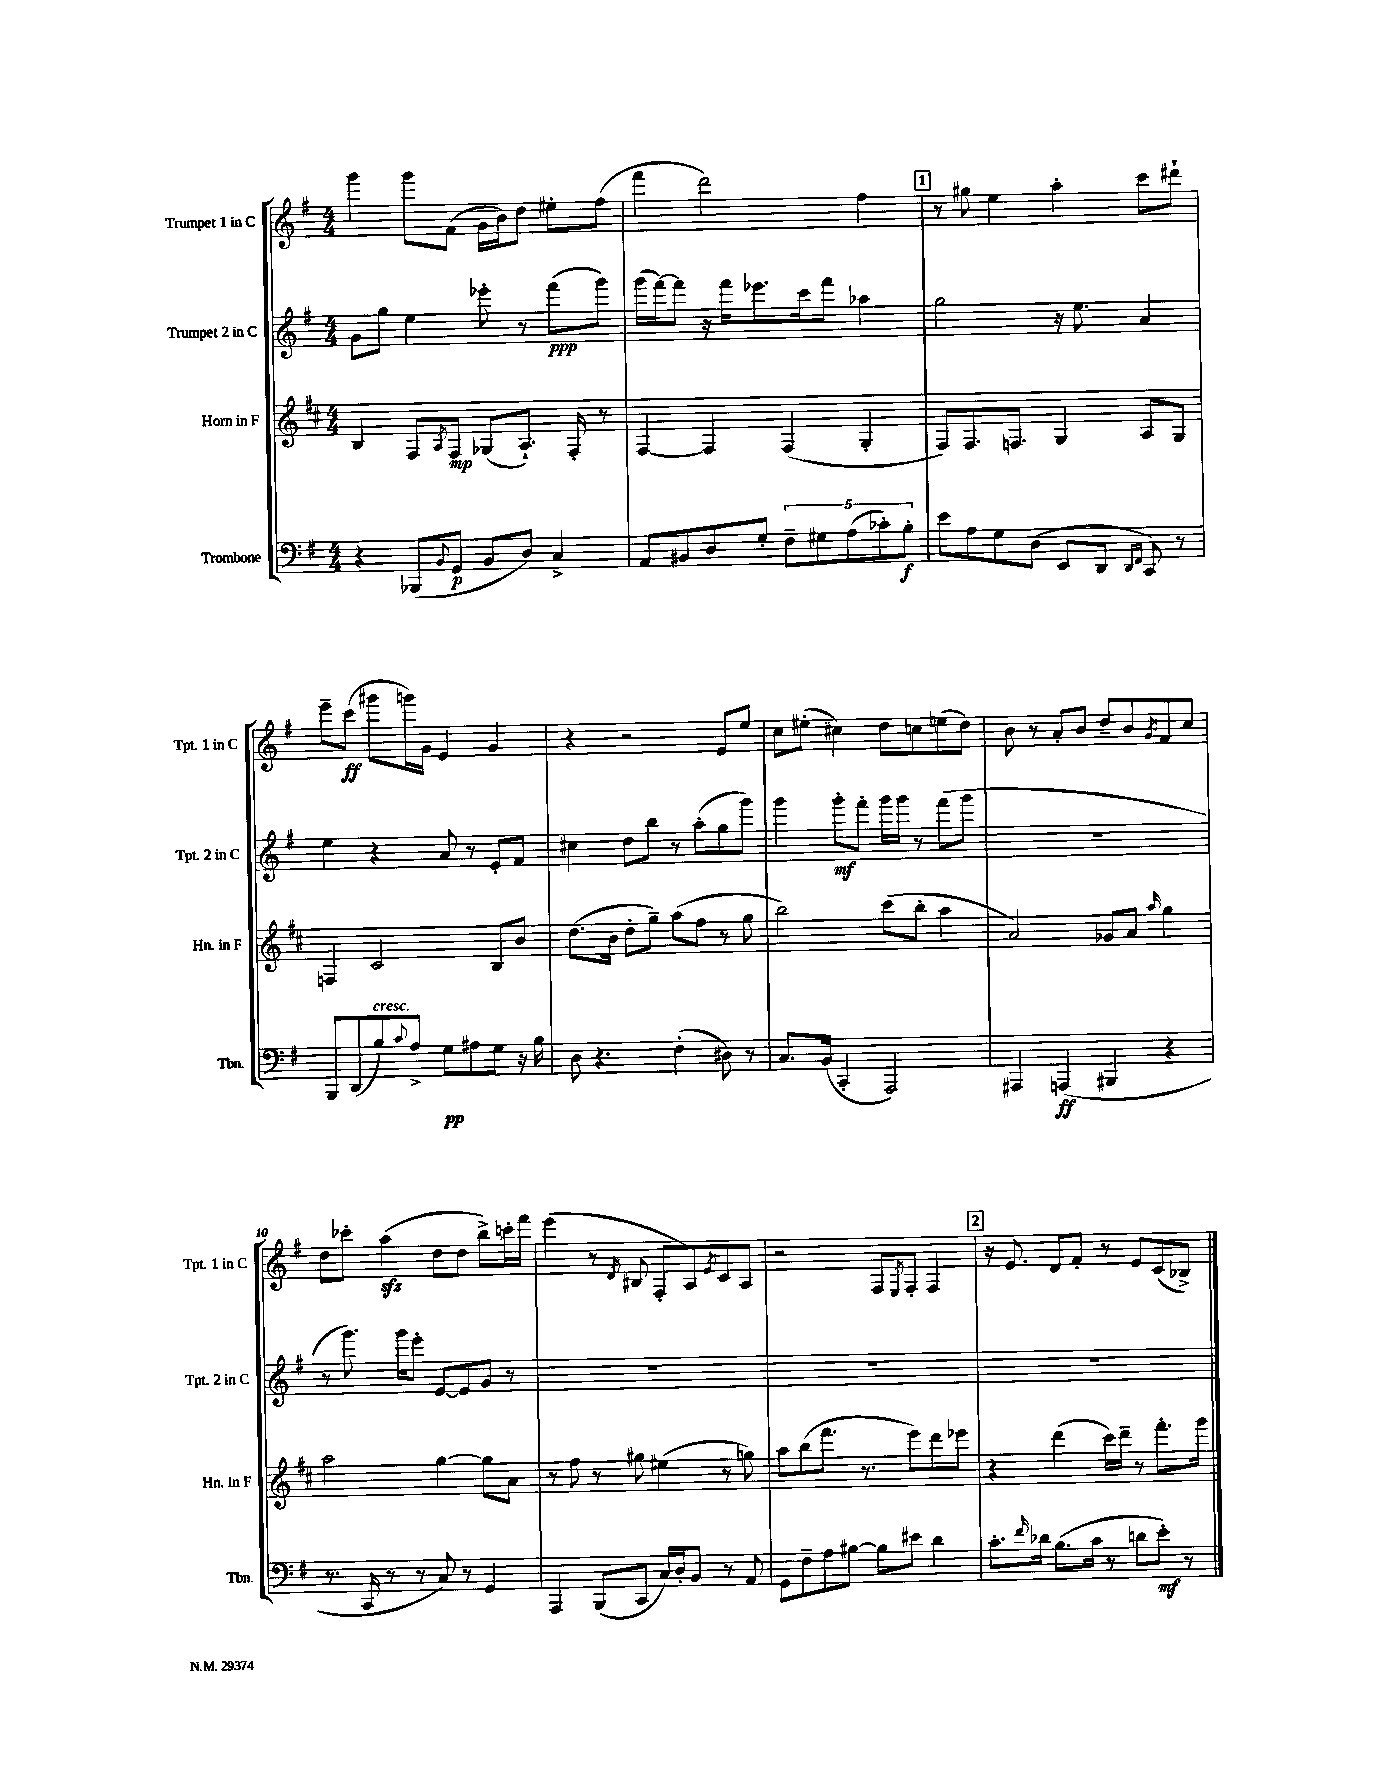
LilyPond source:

<<
\new StaffGroup <<
\new Staff = "s0" \with { instrumentName = "Trumpet 1 in C" shortInstrumentName = "Tpt. 1 in C" } {
    \clef treble \key g \major \numericTimeSignature \time 4/4
    g'''4 g'''8 fis'8( g'16 b'16) d''8 eis''8-. fis''8( |
    fis'''4 d'''2) fis''4 |
    \mark \markup { \box "1" } r8 gis''8 e''4 a''4-. c'''8 dis'''8-! |
    e'''8-- c'''8\ff( gis'''8 g'''16) g'16 e'4 g'4 |
    r4 r2 e'8 e''8 |
    c''8 eis''8-.( cis''4) d''8 c''8 e''8( d''8) |
    b'8 r8 a'8-. b'8 d''8-- b'8 \acciaccatura { g'8 } fis'8 c''8 |
    d''8 ces'''8-. a''4\sfz( d''8 d''8 b''8->) c'''16-. fis'''16 |
    e'''4( r8 \acciaccatura { d'8 } bis8 fis8-. a8) \acciaccatura { e'8 } c'8 a8 |
    r2 fis8 \acciaccatura { e8 } fis8-. fis4 |
    \mark \markup { \box "2" } r16 e'8. d'8 fis'8-. r8 e'8 c'8( bes8->) \bar "|." |
}
\new Staff = "s1" \with { instrumentName = "Trumpet 2 in C" shortInstrumentName = "Tpt. 2 in C" } {
    \clef treble \key g \major \numericTimeSignature \time 4/4
    g'8 g''8 e''4 ees'''8-. r8 fis'''8\ppp( g'''8) |
    g'''16( fis'''16~) fis'''8 r16 fis'''16 ees'''8. c'''16 fis'''8 aes''4 |
    \mark \markup { \box "1" } g''2 r16 e''8. a'4 |
    e''4 r4 a'8 r8 e'8-. fis'8 |
    cis''4 d''8 b''8 r8 a''8-.( g''8 g'''8) |
    g'''4 g'''8-.\mf fis'''8-. g'''16 g'''16 r8 fis'''8( g'''8 |
    R1 |
    r8 g'''8.) g'''16 e'''8-. e'8~ e'8 g'8 r8 |
    R1 |
    R1 |
    \mark \markup { \box "2" } R1 \bar "|." |
}
\new Staff = "s2" \with { instrumentName = "Horn in F" shortInstrumentName = "Hn. in F" } {
    \clef treble \key d \major \numericTimeSignature \time 4/4
    b4 fis8 \acciaccatura { a8 } fis8\mp ges8( a8.-!) fis16-. r8 |
    fis4~ fis4 fis4( g4-. |
    \mark \markup { \box "1" } fis8) fis8. f8. g4 a8 g8 |
    f4 cis'2 b8 b'8 |
    d''8.( b'16 d''8-. g''8--) a''8( fis''8 r8 g''8 |
    b''2) cis'''8( b''8-. a''4 |
    a'2) ges'8 a'8 \grace { a''16 } g''4 |
    a''2 g''4~ g''8 a'8 |
    r8 fis''8 r8 gis''8 eis''4( r8 g''8) |
    a''8 b''8( fis'''8. r8. e'''8) d'''8 ees'''8 |
    \mark \markup { \box "2" } r4 d'''4( cis'''16) d'''16-- r8 fis'''8.-. g'''16 \bar "|." |
}
\new Staff = "s3" \with { instrumentName = "Trombone" shortInstrumentName = "Tbn." } {
    \clef bass \key g \major \numericTimeSignature \time 4/4
    r4 bes,,8( \appoggiatura { b,8 } g,8\p b,8 d8) c4-> |
    a,8 bis,8 d8 g8-. \tuplet 5/4 { fis8-- gis8 a8( ces'8-.) b8-.\f } |
    \mark \markup { \box "1" } e'8 a8 g8 d8( e,8 d,8 \grace { d,16 fis,16 } c,8) r8 |
    b,,8 d,8( b8^\markup { \italic "cresc." }) \appoggiatura { c'8 } a8-> g8\pp ais8 g8 r16 b16 |
    d8 r4. fis4-.( dis8) r8 |
    c8. b,16( c,4-. a,,2) |
    ais,,4 a,,4\ff( bis,,4 r4 |
    r8. c,16 r8 r8 c8) r8 g,4 |
    a,,4 b,,8( c,8 c16) d16-. b,8 r8 a,8 |
    g,8 fis8-- a8 bis8~ bis8 eis'8 d'4 |
    \mark \markup { \box "2" } c'8.-. \grace { fis'16 } des'16 b8.( c'16 r8 d'8 e'8-.\mf) r8 \bar "|." |
}
>>
>>
\layout { \context { \Score currentBarNumber = #3 \override BarNumber.break-visibility = ##(#f #t #t) barNumberVisibility = #(every-nth-bar-number-visible 5) } }
